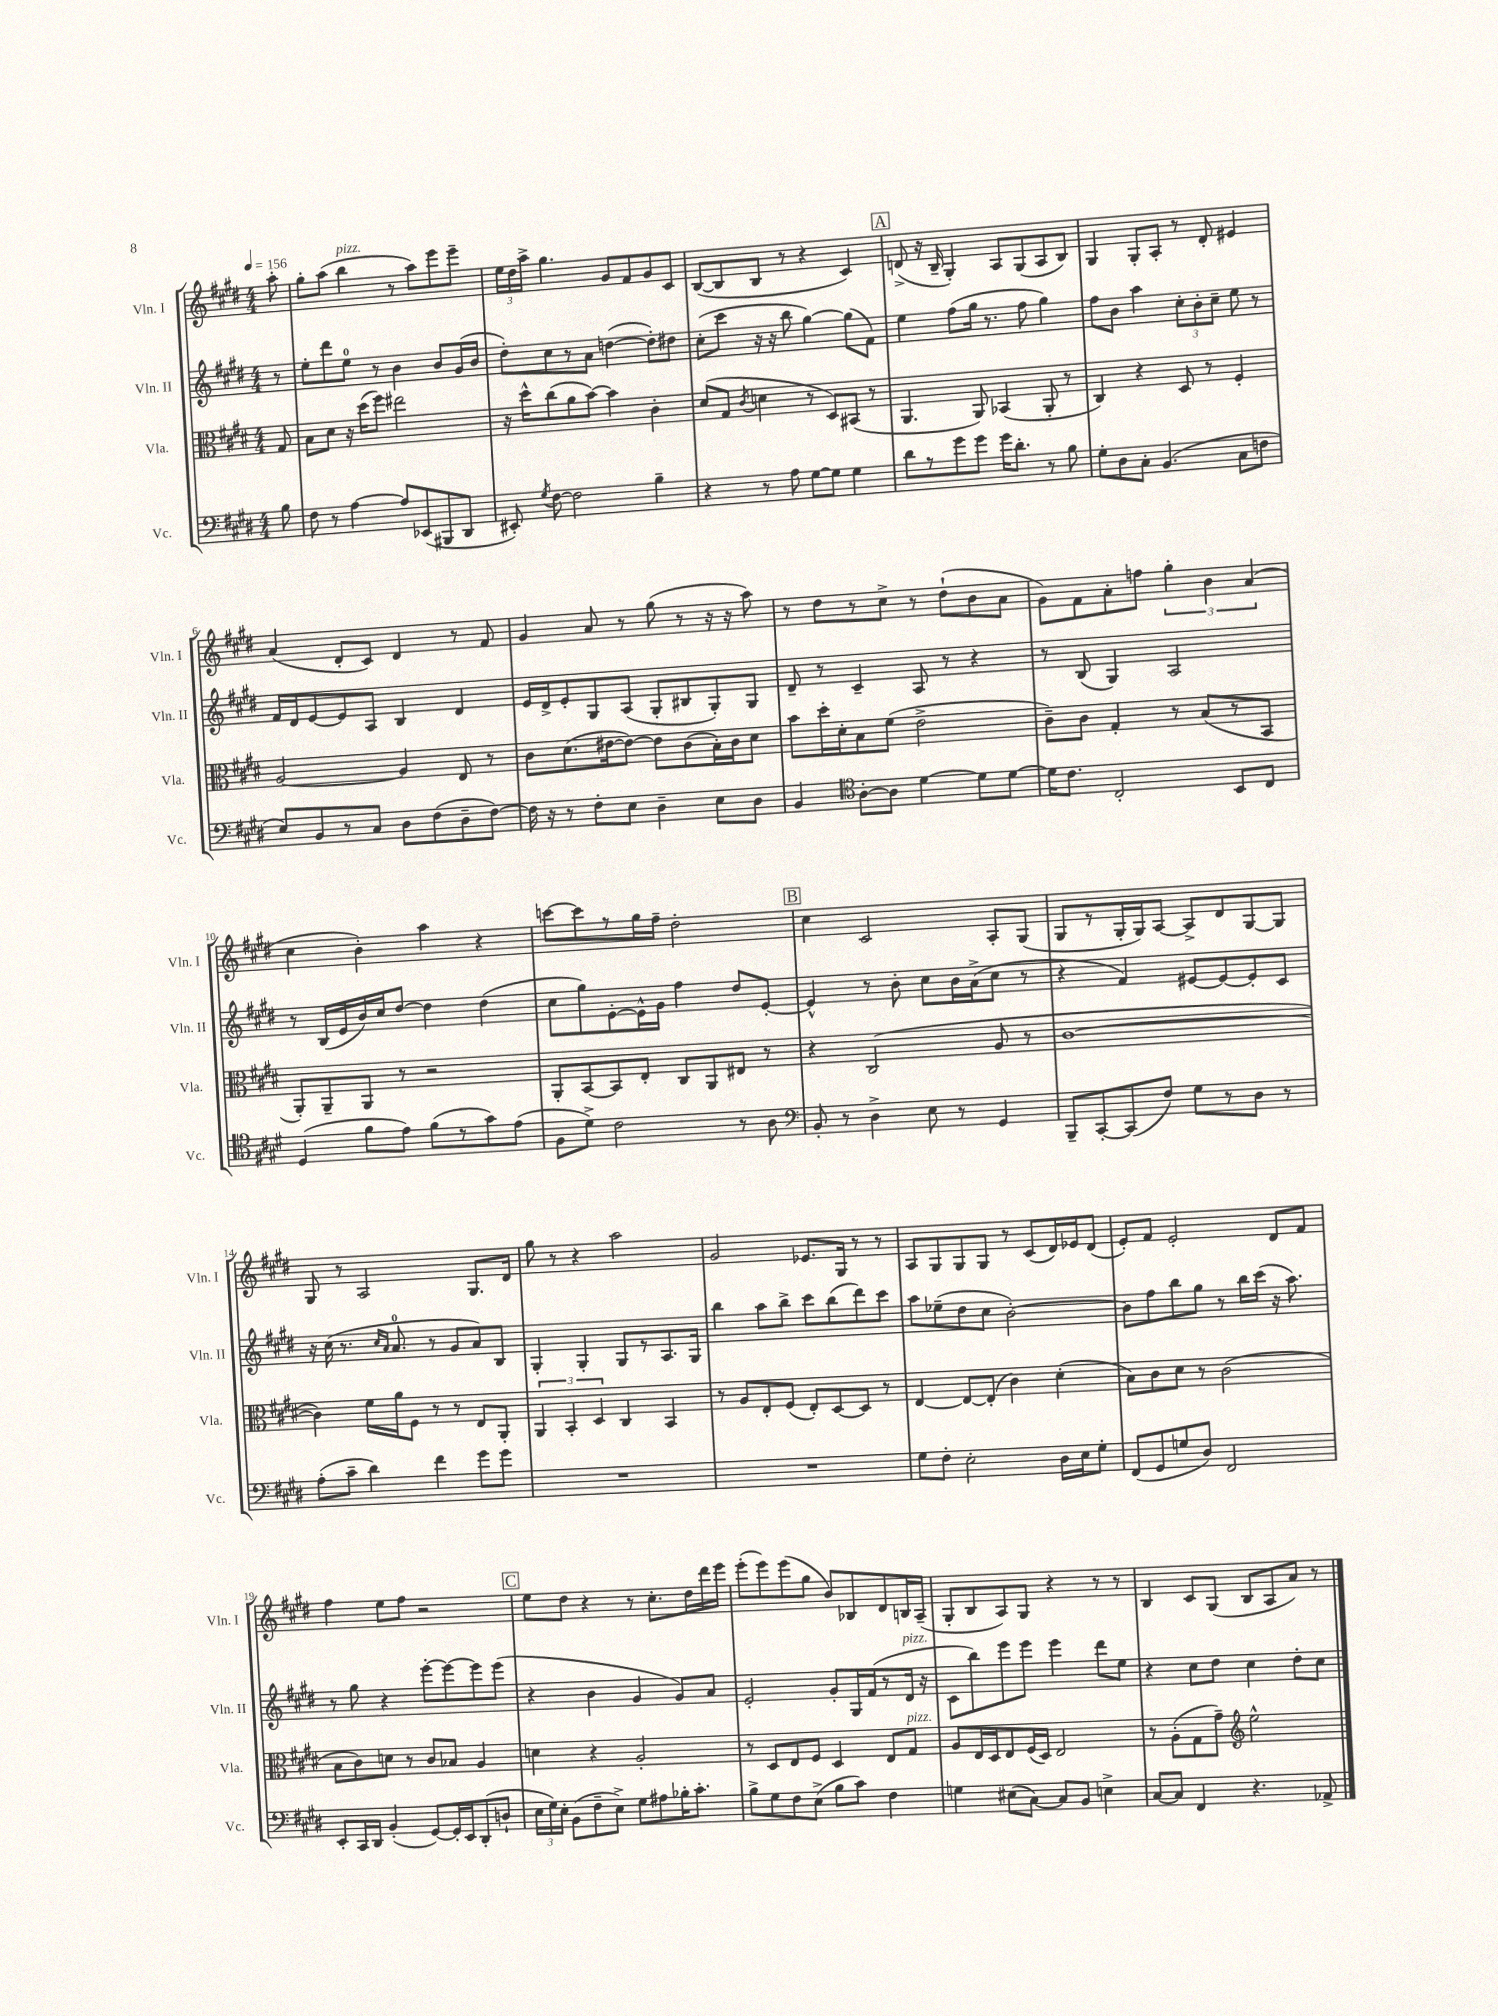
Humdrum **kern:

**kern	**kern	**kern	**kern
*staff4	*staff3	*staff2	*staff1
*clefF4	*clefC3	*clefG2	*clefG2
*k[f#c#g#d#]	*k[f#c#g#d#]	*k[f#c#g#d#]	*k[f#c#g#d#]
*M4/4	*M4/4	*M4/4	*M4/4
*MM156	*MM156	*MM156	*MM156
8B	8G#	8r	8aa'
=	=	=	=
8F#	8B	8ee'	8gg#'
8r	8d#	8ddd#	(8aa
[4A	16r	8ee	4bb
.	(16dd#	.	.
.	8ff#)	8r	.
8A]	2ee#	4b	8r
(8EE-	.	.	8aa)
8BBB#	.	8b	8eee
8DD#	.	(16g#	8eee~
.	.	16b	.
=	=	=	=
8EE#')	16r	8dd#')	24ee
.	.	.	24dd#
.	16dd#^^	.	.
.	.	.	24aa^
8qG#	.	.	.
[8F#	(8cc#	8cc#	4.gg#
2F#]	8a	8r	.
.	[8b)	8a	.
.	4b]	([4dd	8g#
.	.	.	8f#
4B~	4c#'	8dd'])	8g#
.	.	8dd#	8c#
=	=	=	=
4r	(8d#	(8cc#'	([8B
.	8G#	8ccc#	8B]
.	8qc#	.	.
8r	4d	16r	8B
.	.	16r	.
8A	.	8bb	8r
[8G#	8r	[4gg#)	4r
8G#]	8D#)	.	.
4G#	(8BB#	(8gg#]	4c#)
.	8r	8f#)	.
=	=	=	=
8d#	4.AA	4ee	(8d^
8r	.	.	16r
.	.	.	16B~
8g#	.	(8ff#	4G#')
8g#	8AA)	16gg#	.
.	.	8.r	.
16g#	(4BB-	.	8A
8.d#'	.	.	.
.	.	8ff#	(8G#
8r	8AA'	4gg#)	8A
8B	8r	.	8B)
=	=	=	=
8G#'	4C#)	8ff#	4G#
8D#	.	8b	.
8C#'	4r	4aa	8G#'
(4.BB	.	.	8A'
.	8D#	12cc#'	8r
.	.	12b'	.
.	8r	.	8d#'
.	.	12cc#~	.
8C#	4F#'	8ee	4e#
8F	.	8r	.
=	=	=	=
8E)	[2A	16f#	(4a
.	.	16d#	.
8BB	.	[8e	.
8r	.	8e]	8d#'
8C#	.	8A	8c#)
8D#	4A]	4B	4d#
(8F#	.	.	.
8D#~	8E	4d#	8r
[8F#)	8r	.	8f#
=	=	=	=
16F#]	8c#	16e	4g#
16r	.	16d#^	.
8r	(8.d#	8e'	.
8F#'	.	8G#	8a
.	[16e#	.	.
8E	8e#_)	(8A	8r
4D#~	8e#]	8G#'	(8gg#
.	(8c#	8B#	8r
8E	16B')	8G#')	16r
.	16c#	.	16r
8D#	8d#	8G#	8aa)
=	=	=	=
4BB	8b	8d#~	8r
.	16dd#'	8r	8dd#
.	16d#'	.	.
*clefC4	*	*	*
[8A'	8B	4c#~	8r
8A]	(8f#	.	8cc#^
[4d#	2e^	8A	8r
.	.	8r	(8dd#`
8d#]	.	4r	8b
[8d#	.	.	8a
=	=	=	=
16d#]	8c#~)	8r	8g#)
8.c#	.	.	.
.	8c#	(8B	8f#
2C#'	4G#'	4G#)	8a'
.	.	.	8ff
.	8r	2A	6gg#'
.	(8B	.	.
.	.	.	6b
8BB	8r	.	.
.	.	.	(6a
8C#	8BB	.	.
=	=	=	=
(4D#	8AA')	8r	4cc#
.	8AA~	(16B	.
.	.	16e	.
8f#	8AA	16b)	4b')
.	.	16cc#	.
8e)	8r	[8dd#	.
(8f#	2r	4dd#]	4aa
8r	.	.	.
8g#)	.	(4dd#	4r
(8e	.	.	.
=	=	=	=
8F#	8AA'	8cc#	[8ccc
8d#^)	[8BB	8gg#)	8ccc]
2c#	8BB]	[8e'	8r
.	8E'	16e^^]	16gg#
.	.	16g#	16ff#~
.	8C#	4ff#	2dd#'
.	8AA	.	.
8r	8E#	8dd#	.
8A	8r	[8e'	.
=	=	=	=
*clefF4	*	*	*
8BB'	4r	4e^^]	4cc#
8r	.	.	.
4D#^	(2C#	8r	2c#
.	.	8b'	.
8E	.	8cc#	.
8r	.	16b	.
.	.	(16a^	.
4GG#	8A	8cc#	8A'
.	8r	8r	(8G#
=	=	=	=
8BBB~	[1c#	4r	8G#
[8CC#'	.	.	8r
(8CC#]	.	4f#)	16G#'
.	.	.	16G#)
8F#)	.	.	[8A
8G#	.	[8e#	8A^]
8r	.	8e#_	8d#
8D#	.	8e#']	[8G#
8r	.	8c#	8G#]
=	=	=	=
(8A'	4c#])	16r	8G#
.	.	(16cc#	.
8c#~	.	8.r	8r
4d#)	16f#	.	2A
.	.	16qqcc#	.
.	.	16qqa	.
.	16a	8.a	.
.	8F#	.	.
4f#	8r	8r	.
.	8r	8g#	.
8g#	8E	8a)	8.G#
8g#	8AA'	8B	.
.	.	.	16d#
=	=	=	=
1r	6AA	4G#'	8gg#
.	.	.	8r
.	6BB'	.	.
.	.	4G#'	4r
.	6D#	.	.
.	4C#	8G#	2aa
.	.	8r	.
.	4BB	8.A	.
.	.	16G#	.
=	=	=	=
1r	8r	4bb	2g#
.	8A	.	.
.	8E'	8aa	.
.	(8F#	8bb^	.
.	8E')	8ccc#	8.e-
.	[8D#	(8bb	.
.	.	.	16G#
.	8D#]	8ddd#)	8r
.	8r	8ccc#	8r
=	=	=	=
8G#	[4E	8aa	8A
8F#'	.	(8ee-~	8G#
2E'	8E_	8dd#	8G#
.	(8E']	8cc#	8G#
.	4c#)	[2b')	8r
.	.	.	(8c#
16D#	(4d#'	.	16d#)
16E	.	.	16e-
8G#'	.	.	(8d#
=	=	=	=
(8FF#	8B)	8b]	8e')
8GG#	8c#	8ff#	8f#
8G	8d#	8bb	2e'
8D#)	8r	8gg#	.
2FF#	(2c#	8r	.
.	.	16bb	.
.	.	(16ccc#	.
.	.	16r	8d#
.	.	8.aa)	.
.	.	.	8f#
=	=	=	=
8EE'	8B	8r	4ff#
16CC#	8c#)	8gg#	.
16DD#	.	.	.
(4BB'	8d	4r	8ee
.	8r	.	8ff#
[8GG#)	8c#	[8eee'	2r
16GG#']	8B-	8eee_	.
16EE	.	.	.
(8DD#'	4A	8eee]	.
8D`	.	(8eee	.
=	=	=	=
24E	4d	4r	8ee
24G#)	.	.	.
24E'	.	.	.
(8BB	.	.	8dd#
8F#~	4r	4b	4r
8E^)	.	.	.
8G#	2A'	4g#	8r
8A#	.	.	8.cc#'
16B-'	.	8g#)	.
8.c#'	.	.	16dd#
.	.	8a	16ddd#
.	.	.	16eee
=	=	=	=
8B^	8r	2e'	(8eee'
8G#	8D#	.	8eee)
8F#	8E	.	(8eee
(8E^	8F#	.	8gg#
8B	4D#	8g#'	8b)
8c#)	.	16G#	8B-
.	.	(16f#	.
4F#	8E	8r	8d#
.	8G#	16d#	16B
.	.	16r	(16A~
=	=	=	=
4G	8A	8c#	8G#'
.	16E	8bb)	8B
.	16D#	.	.
(8E#	8E	8eee	8A)
[8C#)	(16F#	8eee	8G#
.	16D#)	.	.
8C#]	2E	4eee	4r
8BB	.	.	.
4E^	.	8ddd#	8r
.	.	8ee	8r
=	=	=	=
[8C#	8r	4r	4B
8C#]	(8A'	.	.
4FF#	8G#	8cc#	8c#
.	8g#~)	8dd#	(8G#
*	*clefG2	*	*
4.r	2ee^^	4cc#	8B
.	.	.	8A
.	.	8dd#'	8a)
8AA-^	.	8cc#	8r
==	==	==	==
*-	*-	*-	*-
